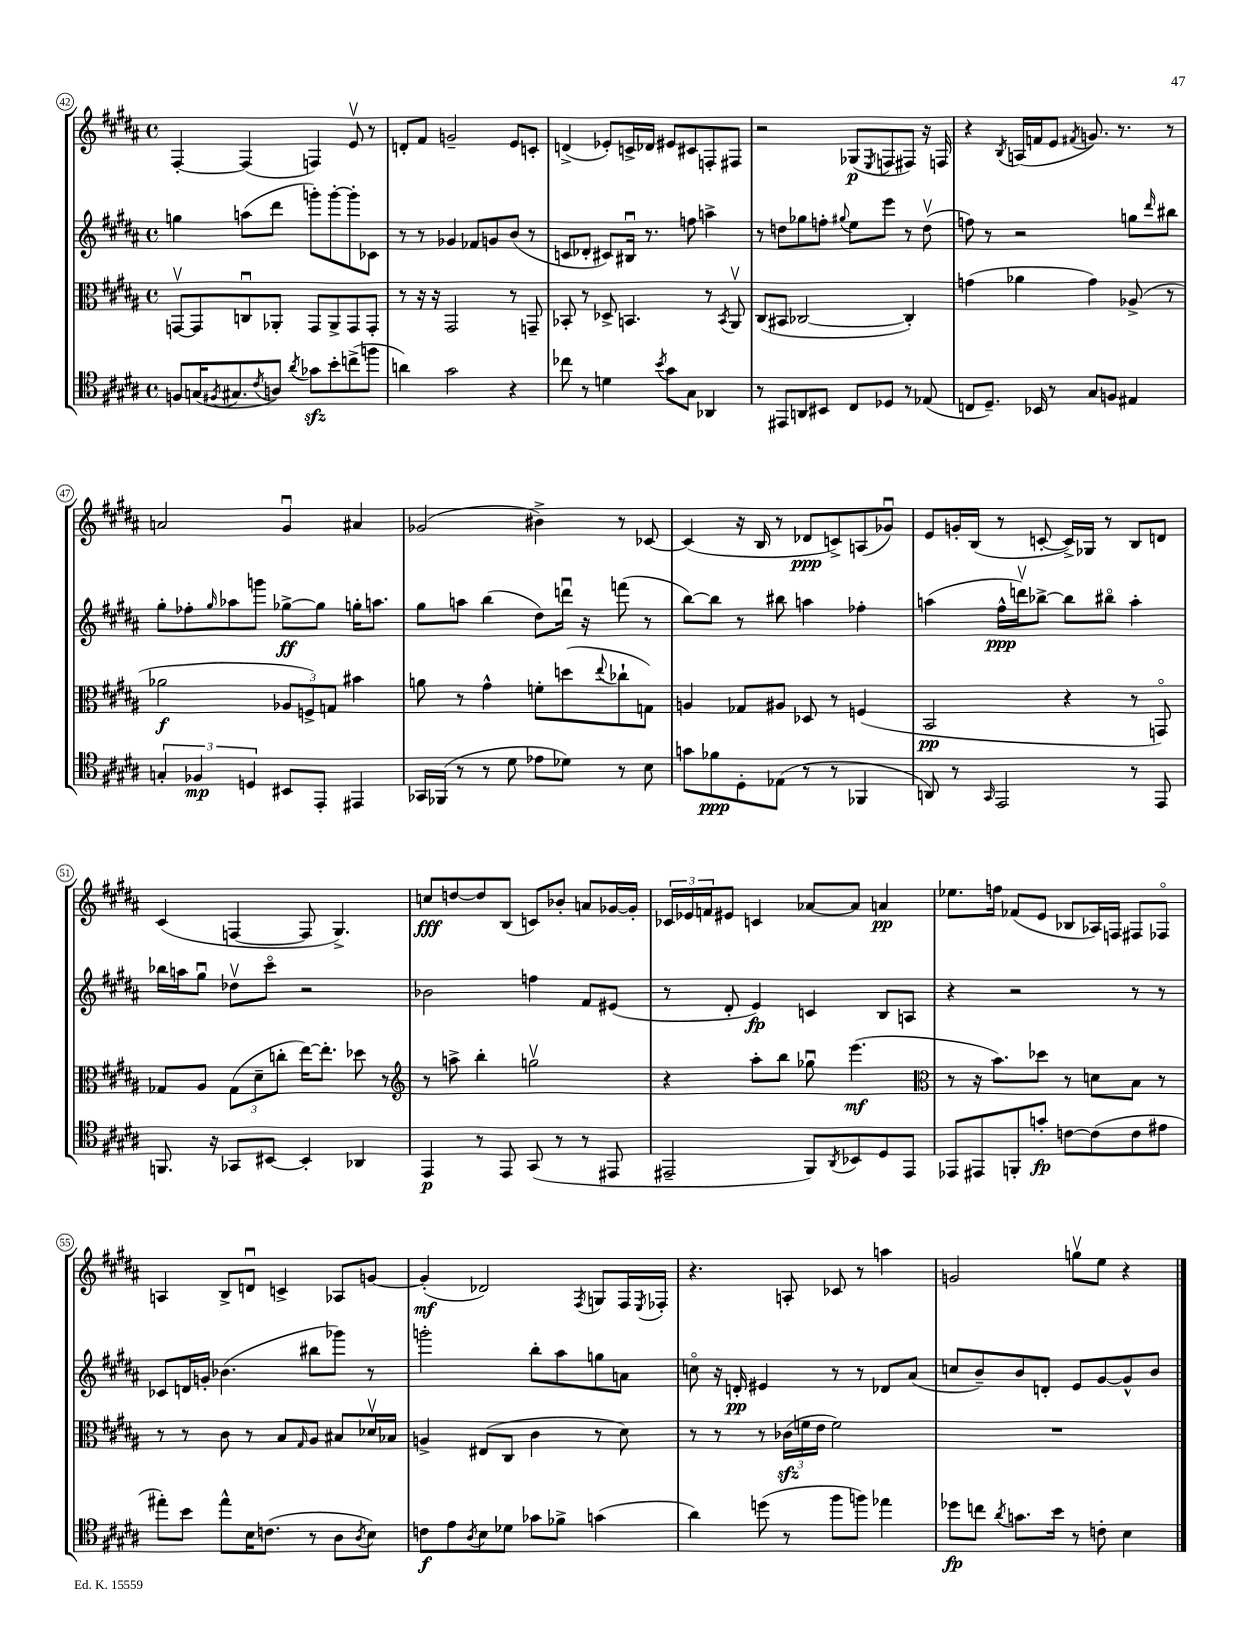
<<
\new StaffGroup <<
\new Staff = "s0" {
    \clef treble \key b \major \defaultTimeSignature \time 4/4
    fis4~-. fis4( f4) e'8\upbow r8 |
    d'8-. fis'8 g'2-- e'8 c'8-. |
    d'4->( ees'8-.) c'16-> des'16 eis'8 cis'8 f8-. fis8 |
    r2 ges8\p( \acciaccatura { e8 } f8 fis8) r16 f16 |
    r4 \acciaccatura { b8 } a16( f'16 e'8 \acciaccatura { fis'8 } g'8.) r8. r8 |
    a'2 gis'4\downbow ais'4 |
    ges'2( bis'4->) r8 ces'8~ |
    ces'4( r16 b16 r8 des'8\ppp c'8->) a8( ges'8\downbow) |
    e'8 g'16-. b16( r8 c'8~-. c'16->) ges16 r8 b8 d'8 |
    cis'4( f4~ f8 gis4.->) |
    c''8\fff d''8~ d''8 b8( c'8) bes'8-. a'8 ges'16~ ges'16-. |
    \tuplet 3/2 { ces'16 ees'16 f'16 } eis'8 c'4 aes'8~ aes'8 a'4\pp |
    ees''8. f''16 fes'8( e'8 bes8 aes16) f16 fis8 fes8\flageolet |
    a4 b8-> d'8\downbow c'4-> aes8 g'8~ |
    g'4-.\mf( des'2) \acciaccatura { fis8 } g8 fis16 \acciaccatura { e8 } fes16-. |
    r4. a8-. ces'8 r8 a''4 |
    g'2 g''8\upbow e''8 r4 \bar "|." |
}
\new Staff = "s1" {
    \clef treble \key b \major \defaultTimeSignature \time 4/4
    g''4 a''8( dis'''8 g'''8-.) g'''8~-. g'''8-. ces'8 |
    r8 r8 ges'4 fes'8 g'8 b'8( r8 |
    c'8 des'8-. cis'8) bis16\downbow r8. f''8 a''4-> |
    r8 d''8 ges''8 f''8-. \appoggiatura { gis''8 } e''8 e'''8 r8 d''8\upbow( |
    f''8) r8 r2 g''8 \grace { dis'''16 } bis''8 |
    gis''8-. fes''8-. \grace { gis''16 } aes''8 g'''8 ges''8~->\ff ges''8 g''16-. a''8. |
    gis''8 a''8 b''4( dis''8) d'''16\downbow r16 f'''8( r8 |
    b''8~) b''8 r8 bis''8 a''4 fes''4-. |
    a''4( fis''16-^\ppp d'''16\upbow) bes''8~-> bes''8 bis''8\flageolet a''4-. |
    bes''16 a''16 gis''8\downbow des''8\upbow cis'''8\flageolet r2 |
    bes'2 f''4 fis'8 eis'8( |
    r8 dis'8-. e'4\fp) c'4 b8 a8 |
    r4 r2 r8 r8 |
    ces'8 d'16 g'16-. bes'4.( bis''8 ges'''8) r8 |
    g'''2-. b''8-. ais''8 g''8 a'8 |
    c''8\flageolet r16 d'16-.\pp eis'4 r8 r8 des'8 ais'8( |
    c''8 b'8--) b'8 d'8-. e'8 gis'8~ gis'8-^ b'8 \bar "|." |
}
\new Staff = "s2" {
    \clef alto \key b \major \defaultTimeSignature \time 4/4
    g,8~\upbow g,8 c8\downbow aes,8-. g,8 aes,8-> g,8 g,8-. |
    r8 r16 r16 gis,2 r8 g,8-- |
    bes,8-. r8 des8-> b,4. r8 \acciaccatura { b,8 } ais,8\upbow |
    cis8( bis,8 ces2~ ces4-.) |
    g'4( aes'4 g'4) aes8->( r8 |
    aes'2\f \tuplet 3/2 { aes8 f8->) g8 } bis'4 |
    a'8 r8 gis'4-^ f'8-. d''8( \appoggiatura { e''8 } ces''8-! g8) |
    a4 ges8 ais8 des8 r8 f4( |
    b,2\pp r4 r8 g,8\flageolet) |
    ges8 ais8 \tuplet 3/2 { ges8( dis'8-- c''8-. } e''16~) e''8.-. des''8 r8 |
    \clef treble r8 a''8-> b''4-. g''2\upbow |
    r4 ais''8-. b''8 ges''8\downbow e'''4.\mf( |
    \clef alto r8 r16 b'8.) des''8 r8 d'8 b8 r8 |
    r8 r8 cis'8 r8 b8 \grace { gis16 } ais8 bis8 des'16\upbow bes16 |
    a4-> eis8( cis8 cis'4 r8 dis'8) |
    r8 r8 r8 \tuplet 3/2 { ces'16\sfz( f'16 e'16 } f'2) |
    R1 \bar "|." |
}
\new Staff = "s3" {
    \clef tenor \key b \major \defaultTimeSignature \time 4/4
    f8 g16( \acciaccatura { fis8 } gis8. \acciaccatura { cis'8 } a8) \acciaccatura { ais'8 } ges'8\sfz b'8-. c''8->( f''8 |
    a'4) gis'2 r4 |
    ces''8 r8 d'4 \acciaccatura { b'8 } gis'8 gis8 aes,4 |
    r8 eis,8 a,8 bis,8 cis8 des8 r8 ees8( |
    c8 dis8.--) bes,16 r8 gis8 f8 eis4 |
    \tuplet 3/2 { g4-. fes4\mp d4 } bis,8 e,8-. eis,4 |
    ges,16 fes,16( r8 r8 dis'8 ees'8 des'8) r8 b8 |
    g'8 fes'8\ppp dis8-. ees8( r8 r8 fes,4 |
    a,8) r8 \grace { gis,16 } e,2 r8 e,8 |
    f,8. r16 ges,8 bis,8~ bis,4-. aes,4 |
    e,4\p r8 e,8 gis,8( r8 r8 eis,8 |
    eis,2-- fis,8) \acciaccatura { ais,8 } bes,8 dis8 eis,8 |
    ees,8 eis,8 f,8-. g'8-.\fp c'8~ c'8( c'8 eis'8 |
    eis''8-.) b'8 eis''8-^ b16 c'8.( r8 ais8 \acciaccatura { ais8 } b8) |
    c'8\f e'8 \acciaccatura { ais8 } b8 des'8 ges'8 fes'8-> g'4( |
    ais'4) d''8( r8 fis''8 f''8) ees''4 |
    des''8\fp c''8 \acciaccatura { ais'8 } g'8. b'16 r8 c'8-. b4 \bar "|." |
}
>>
>>
\layout { \context { \Score currentBarNumber = #42 \override BarNumber.stencil = #(make-stencil-circler 0.1 0.3 ly:text-interface::print) } }
